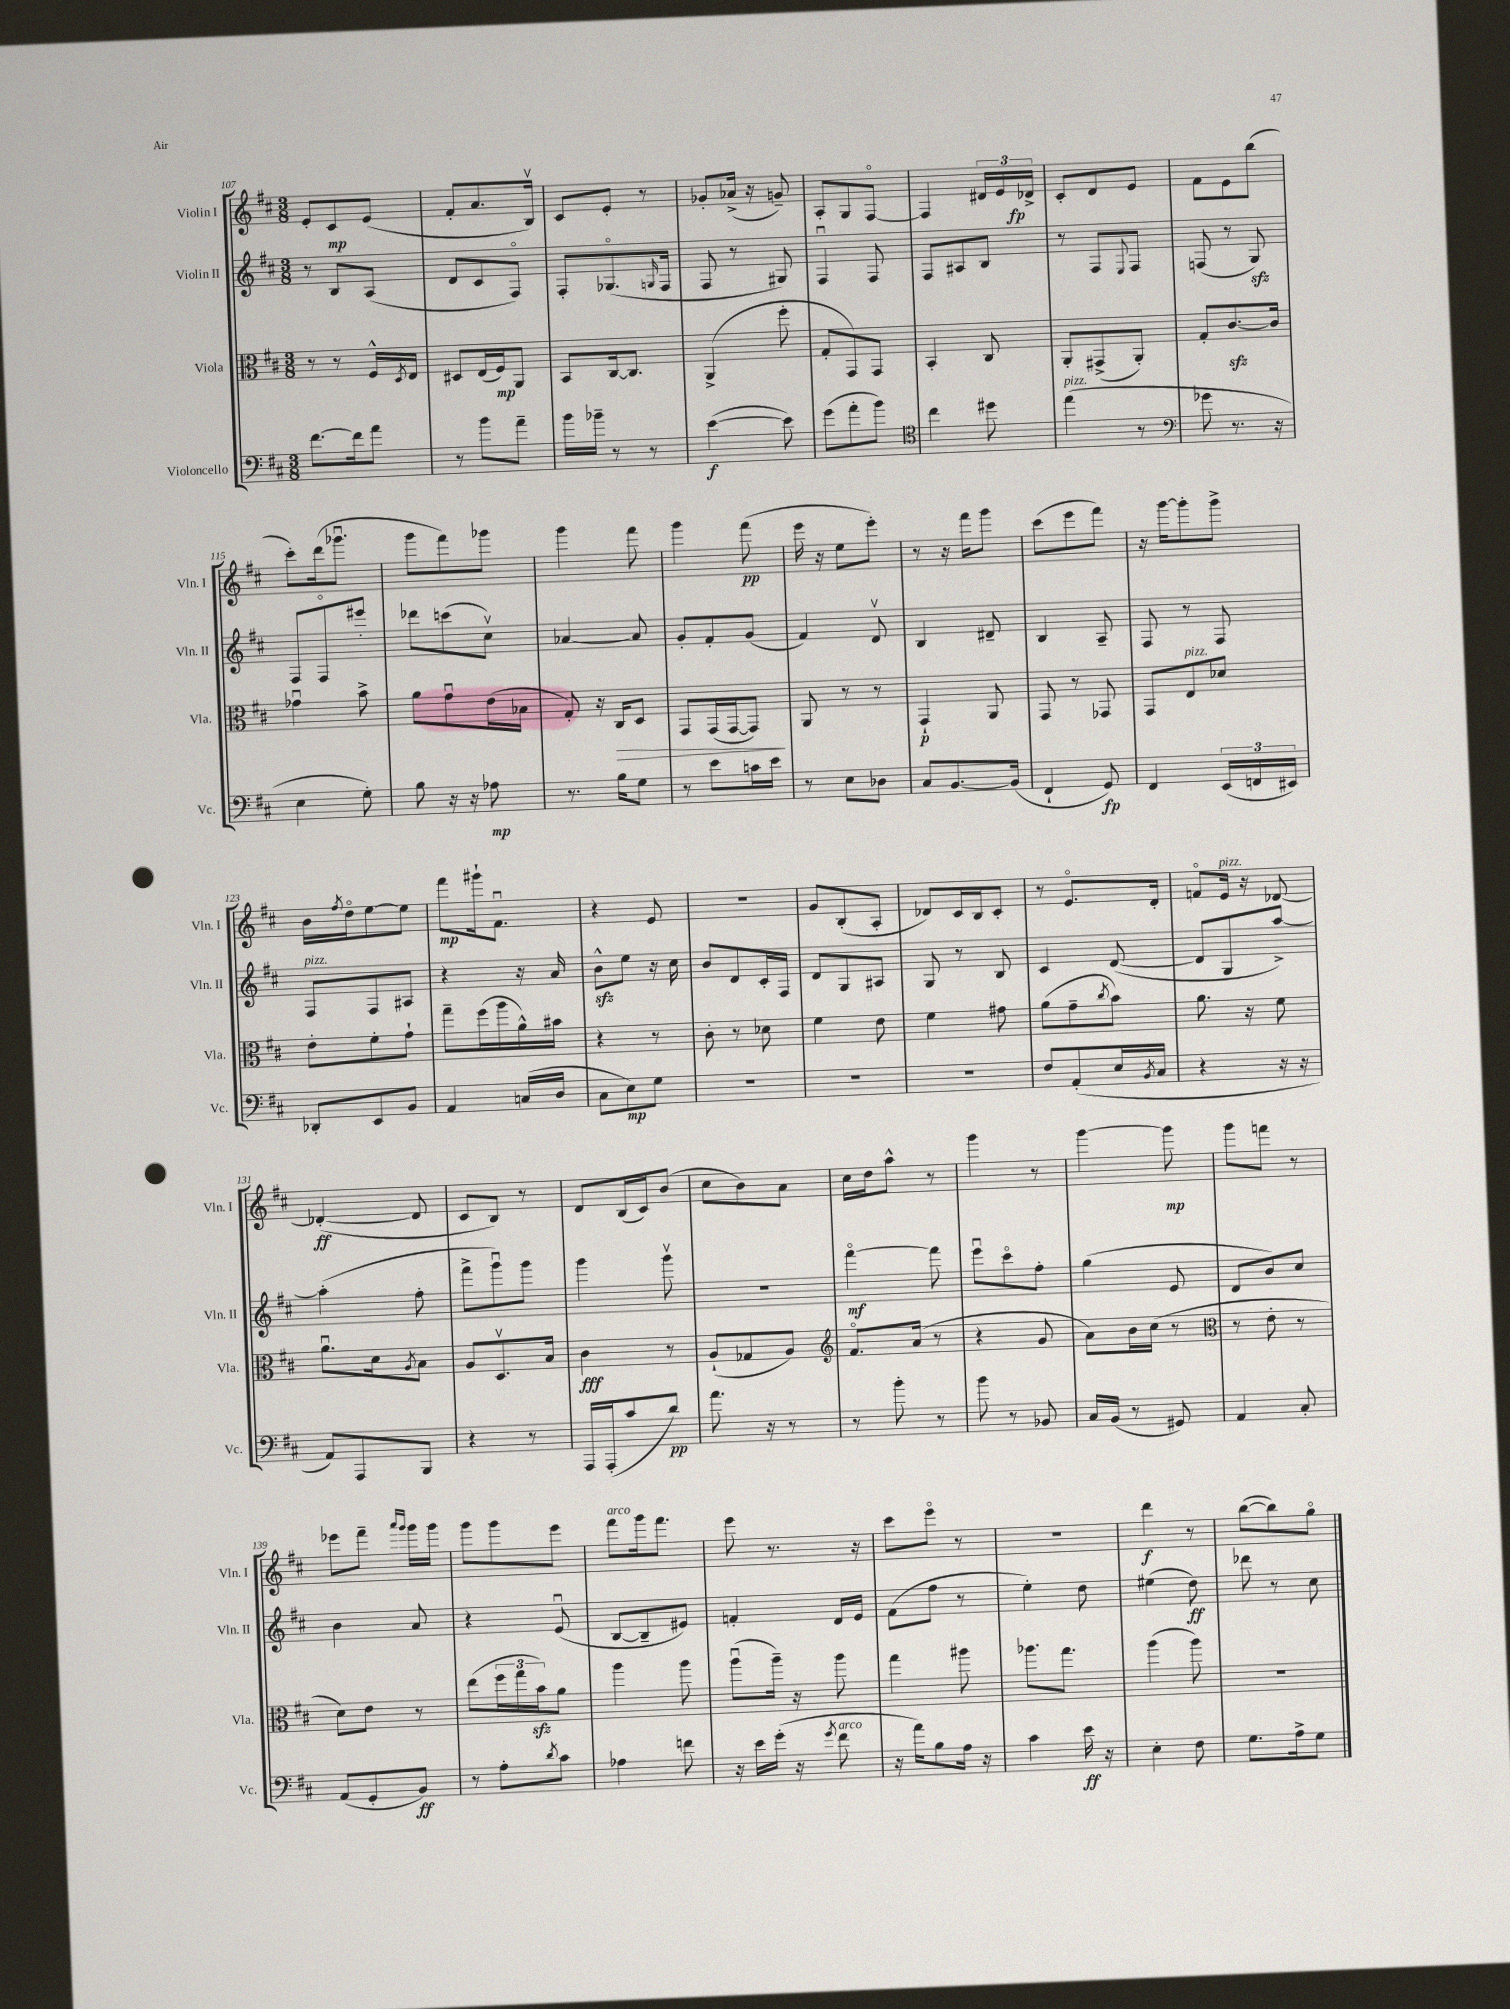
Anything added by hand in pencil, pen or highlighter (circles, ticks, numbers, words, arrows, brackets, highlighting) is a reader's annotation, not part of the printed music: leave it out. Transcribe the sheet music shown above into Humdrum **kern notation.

**kern	**kern	**kern	**kern
*staff4	*staff3	*staff2	*staff1
*clefF4	*clefC3	*clefG2	*clefG2
*k[f#c#]	*k[f#c#]	*k[f#c#]	*k[f#c#]
*M3/8	*M3/8	*M3/8	*M3/8
[8.f#\L	8r	8r	8e'/L
.	8r	8B/L	8c#/
16f#\]k	.	.	.
8a\J	16F#^^/LL	(8A/J	(8e/J
.	8qD/	.	.
.	16E/JJ	.	.
=	=	=	=
8r	8D#/L	8d/L	8f#'/L
8b\L	(16E/L	8c#/	8.a/
.	16F#/J)	.	.
8a~\J	8AA/J	8F#o/J)	.
.	.	.	16Bv/Jk)
=	=	=	=
16b\LL	8BB/L	8F#'/L	8c#/L
16b-~\JJ	.	.	.
8r	[16C#/k	(8.G-o/	8e'/J
.	8.C#/]J	.	.
8r	.	.	8r
.	.	16qqG/	.
.	.	16F#/Jk	.
=	=	=	=
([4e\	(4AA^/	8F#/	8g-'/L
.	.	8r	(16a-^/Jk
.	.	.	16r
8e\])	8ff#'\	8G#/)	8g~/)
=	=	=	=
(8g\L	8G'/L	4F#u/	8A'/L
8a'\	8GG/)	.	8G/
8b\J)	8GG/J	8F#/	[8F#o/J
=	=	=	=
*clefC4	*	*	*
4cc#\	4BB'/	8F#/L	4F#/]
.	.	8A#/	.
8dd#\	8C#/	8B/J	24d#/LL
.	.	.	24e/
.	.	.	24d-^/JJ
=	=	=	=
(4ee\	8AA'/L	8r	8c#'/L
.	(8GG#^/	8F#/L	8d/
.	.	8qqE/	.
8r	8AA'/J)	8F#/J	8e/J
=	=	=	=
*clefF4	*	*	*
8g-\	8G'/L	(8F/	8f#\L
8.r	[8.c#/	8r	8e\
.	.	8G/)	(8bb\J
16r	16c#/]Jk	.	.
=	=	=	=
4E\	4g-u\	8F#/L	8ccc#'\L)
.	.	8F#o/	(16ddd\k
.	.	.	8.ggg-u\J
8G'\)	8b^\	8eee#'/J	.
=	=	=	=
8B\	8a\L	8ddd-\L	8ggg\L
16r	8gu\	(8ccc\	8fff#\)
16r	.	.	.
8A-\	(16e\L	8cc#v\J)	8ggg-\J
.	16B-\JJ	.	.
=	=	=	=
8.r	8G'/)	[4a-/	4ggg\
.	16r	.	.
16B\LK	16C#/LK	.	.
8G\J	8D/J	8a-/]	8fff#\
=	=	=	=
8r	8GG/L	8g'/L	4ggg\
8e\L	(16GG/L	8f#'/	.
.	[16GG/J	.	.
16c\L	8GG/]J)	(8g/J	(8fff#\
16e\JJ	.	.	.
=	=	=	=
8r	8AA/	4f#/)	16eee\
.	.	.	16r
8E\L	8r	.	8ee\L
8D-\J	8r	8dv/	8eee'\J)
=	=	=	=
8C#/L	4GG`/	4B/	8r
[8.BB/	.	.	16r
.	.	.	16fff#\LK
.	8AA/	8d#~/	8ggg\J
(16BB/]Jk	.	.	.
=	=	=	=
4FF#`/	8GG/	4B/	(8ccc#\L
.	8r	.	8eee\
8GG/)	8GG-/	8A~/	8fff#\J)
=	=	=	=
4FF#/	8GG/L	8F#/	16r
.	.	.	[16ggg\LK
.	8E/	8r	8ggg'\]
(24EE/LL	8d-/J	8F#/	8ggg^\J
24FF/	.	.	.
24EE#/JJ)	.	.	.
=	=	=	=
8DD-'/L	8e'\L	8F#/L	16b\LL
.	.	.	8qff#/
.	.	.	16ddo\J
8EE/	8f#'\	8F#/	[8ee\
8BB/J	8g`\J	8A#/J	8ee\]J
=	=	=	=
4AA/	8gg~\L	4r	8fff#\L
.	(16ff#\L	.	16ggg#`\k
.	16aa\	.	8.f#u\J
(16C/LL	16a^^\)	16r	.
16D/JJ	16b#\JJ	16a/	.
=	=	=	=
8C#\L	4r	8b^^\L	4r
8E\)	.	8ee\J	.
8G\J	8r	16r	8e/
.	.	16cc#\	.
=	=	=	=
4.r	8c#'\	8b/L	4.r
.	8r	8d/	.
.	8d-\	16c#'/L	.
.	.	16F#/JJ	.
=	=	=	=
4.r	4f#\	8d/L	8g/L
.	.	8G/	(8B'/
.	8e\	8A#/J	8A'/J
=	=	=	=
4.r	4f#\	8G/	8d-/L)
.	.	8r	16c#/L
.	.	.	16B/J
.	8g#\	8B/	8c#'/J
=	=	=	=
8F#/L	(8a\L	4c#/	8r
(8AA'/	8g~\	.	8.eo/L
.	8qcc#/	.	.
16E/L	8b\J)	([8d/	.
8qBB/	.	.	.
16C#/JJ	.	.	16d'/Jk
=	=	=	=
4r	8.a\	8d/]L	8fo/L
.	.	8G/	16e/Jk
.	16r	.	16r
16r	8f#\	[8aa^/J)	[8d-/
16r	.	.	.
=	=	=	=
8AA/L)	8.au\L	(4aa'\]	(4d-'/_
8AAA/	.	.	.
.	16d\k	.	.
.	8qA/	.	.
8BBB/J	8B\J	8ff#'\	8d-/]
=	=	=	=
4r	8A/L	8fff#^\L	8c#/L
.	8.Dv/	8gggu\)	8B/J)
8r	.	8ggg\J	8r
.	16B/Jk	.	.
=	=	=	=
16AAA/LL	4c#\	4ggg\	8d/L
(16AAA'/J	.	.	.
8c#/	.	.	(16B/L
.	.	.	16c#/J)
8d/J)	8r	8gggv\	(8b/J
=	=	=	=
8.a\	(8A`/L	4.r	8cc#\L
.	8G-/	.	8b\)
16r	.	.	.
8r	8A/J)	.	8a\J
=	=	=	=
*	*clefG2	*	*
8r	8.f#o/L	[4fff#o\	16cc#\LL
.	.	.	16dd\J
8b'\	.	.	8aa^^\J
.	(16a/Jk	.	.
8r	8r	8fff#\]	8r
=	=	=	=
8b\	4r	8eeeu\L	4ggg\
8r	.	8ccc#o\	.
8BB-/	8g/	8ff#'\J	8r
=	=	=	=
16C#/LL	8a\L)	(4gg\	[4ggg\
(16BB/JJ	.	.	.
8r	16b\L	.	.
.	(16cc#\JJ	.	.
8GG#/)	8r	8e/	8ggg\]
=	=	=	=
*	*clefC3	*	*
4AA/	8r	8d/L	8ggg\L
.	8e'\	8b/)	8fff\J
8C#'/	8r	8cc#/J	8r
=	=	=	=
(8AA/L	8d\L)	4b\	8eee-\L
8GG'/	8e\J	.	8fff#~\J
.	.	.	16qqaaa/LL
.	.	.	16qqggg/JJ
8BB/J)	8r	8a/	16ggg\LL
.	.	.	16ggg\JJ
=	=	=	=
8r	(8ee\L	4r	8ggg\L
8A'\L	24ff#\L	.	8ggg\
.	24gg\	.	.
.	24b\J)	.	.
8qd/	.	.	.
8c#\J	8a\J	(8eu/	8eee\J
=	=	=	=
4A-\	4aa\	[8B/L	8fff#\L
.	.	8B~/]	16ggg\k
.	.	.	8.fff#\J
8f\	8aa\	8e#/J)	.
=	=	=	=
16r	(8aau\L	4f'/	8eee\
16e\LL	.	.	.
(16g'\JJ	16aa~\Jk)	.	8.r
16r	16r	.	.
8qg/	.	.	.
8f#\	8aa\	16d/LL	.
.	.	16e/JJ	16r
=	=	=	=
16r	4gg\	(8f#\L	8ccc#\L
16a\LK)	.	.	.
8B\	.	8ff#\J	8eeeo\J
16A\Jk	8aa#\	8r	8r
16r	.	.	.
=	=	=	=
4c#\	8.aa-\L	4ee'\)	4.r
.	8.gg\J	.	.
16e\	.	8dd\	.
16r	.	.	.
=	=	=	=
4E'\	(4aa\	(4ee#\	4ddd\
8F#\	8aa\)	8dd\)	8r
=	=	=	=
8.G\L	4.r	8ddd-\	([8bb\L
.	.	8r	8bb\])
16A^\k	.	.	.
8G\J	.	8cc#\	8ggo\J
==	==	==	==
*-	*-	*-	*-
